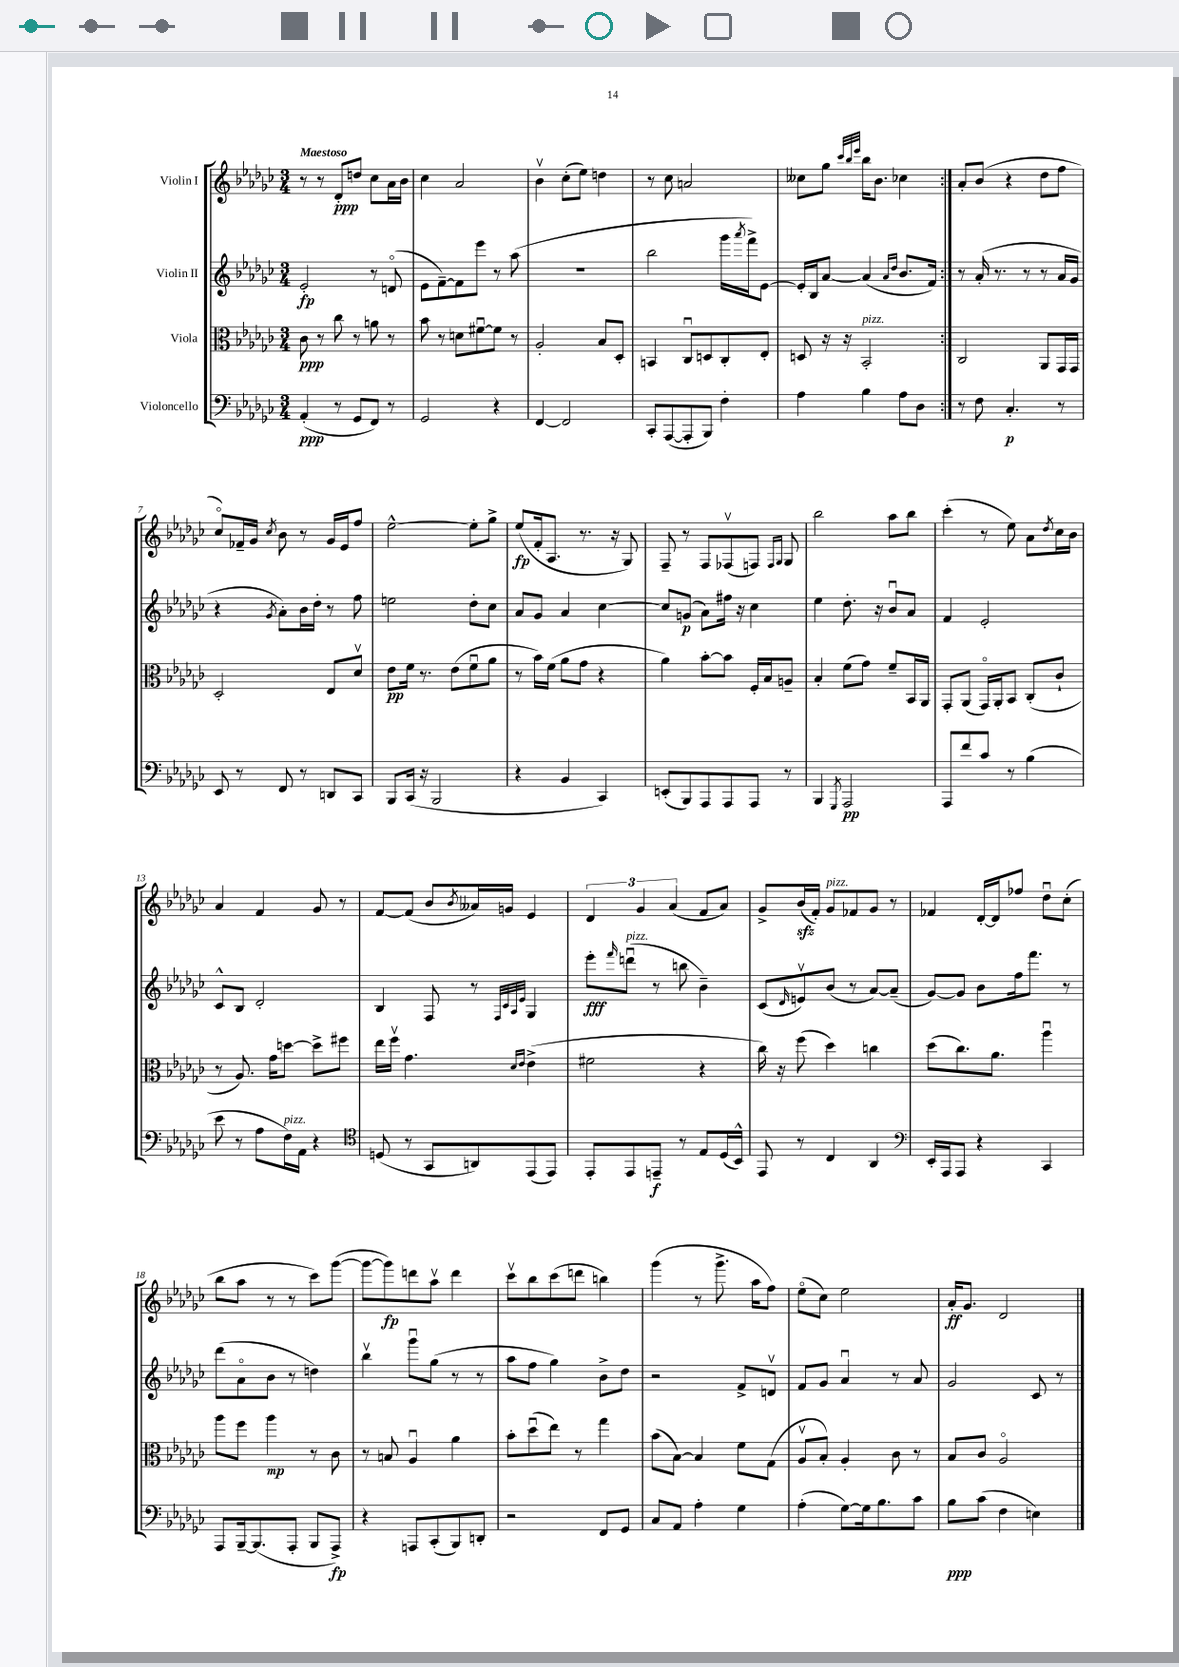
<<
\new StaffGroup <<
\new Staff = "s0" \with { instrumentName = "Violin I" } {
    \clef treble \key ges \major \numericTimeSignature \time 3/4 \tempo "Maestoso"
    \repeat volta 2 { r8 r8 des'8-.\ppp d''8 ces''8 aes'16 bes'16 |
    ces''4 aes'2 |
    bes'4\upbow ces''8-.( ees''8) d''4 |
    r8 ces''8 a'2 |
    ceses''8 ges''8 \grace { ces'''32 bes''32 ees'''32 } bes''16 bes'8. ces''4 | }
    aes'8-. bes'8( r4 des''8 f''8 |
    ces''8\flageolet) fes'16-- ges'16 \acciaccatura { ces''8 } bes'8 r8 ges'16 ees'16 f''8 |
    ees''2~-^ ees''8-. ges''8-> |
    ees''8\fp( f'16-. aes8. r8. r16 ges8) |
    f8-- r8 f8 fes8\upbow( f8) \grace { f16 ges16 } ges8 |
    bes''2 aes''8 bes''8 |
    ces'''4-.( r8 ees''8) aes'8 \acciaccatura { des''8 } ces''16 bes'16 |
    aes'4 f'4 ges'8 r8 |
    f'8~ f'8( bes'8 \acciaccatura { bes'8 } aeses'16) g'16 ees'4 |
    \tuplet 3/2 { des'4 ges'4 aes'4( } f'8 aes'8) |
    ges'8-> bes'16\sfz( f'16-.) ges'8^\markup { \italic "pizz." } fes'8 ges'8 r8 |
    fes'4 des'16~-. des'16 fes''8 des''8\downbow ces''8-.( |
    bes''8 aes''8 r8 r8 ces'''8) ges'''8~( |
    ges'''8~ ges'''8\fp) d'''8 aes''8\upbow d'''4 |
    ces'''8\upbow bes''8 ces'''8( d'''8 b''4) |
    ges'''4( r8 ges'''8.-> aes''16 f''8) |
    ees''8\flageolet( ces''8) ees''2 |
    aes'16-.\ff ges'8. des'2 \bar "|." |
}
\new Staff = "s1" \with { instrumentName = "Violin II" } {
    \clef treble \key ges \major \numericTimeSignature \time 3/4
    \repeat volta 2 { ees'2-.\fp r8 d'8\flageolet( |
    ees'8 f'8~--) f'8 ees'''8 r8 aes''8( |
    R2. |
    bes''2 ges'''16 \acciaccatura { aes'''8 } f'''16->) ees'8~ |
    ees'16-. bes16 aes'8~ aes'4( \grace { aes'16 des''16 } bes'8. f'16) | }
    r8 aes'16-.( r8. r8 r8 aes'16 ges'16 |
    r4 \acciaccatura { ges'8 } aes'8-.) bes'16 des''16-. r8 f''8 |
    e''2 des''8-. ces''8 |
    aes'8 ges'8 aes'4 ces''4~ |
    ces''8 g'8\p( aes'8) fis''16 r16 ces''4 |
    ees''4 des''8.-. r16 bes'8\downbow aes'8 |
    f'4 ees'2-. |
    ces'8-^ bes8 des'2-. |
    bes4 f8 r8 \grace { f32 ces'32 aes32 ees'32 } ges4 |
    ees'''8-.\fff \grace { f'''16 } d'''8\downbow^\markup { \italic "pizz." }( r8 b''8 bes'4--) |
    ces'8( \grace { des'16 } e'8\upbow) bes'8( r8 aes'8~) aes'8--( |
    ges'8~) ges'8 bes'8 f''16 f'''8. r8 |
    des'''8( aes'8\flageolet bes'8 r8 d''4) |
    bes''4\upbow ges'''8\downbow ges''8( r8 r8 |
    aes''8 f''8 ges''4) bes'8-> des''8 |
    r2 f'8-> d'8\upbow |
    f'8 ges'8 aes'4\downbow r8 aes'8 |
    ges'2 ces'8 r8 \bar "|." |
}
\new Staff = "s2" \with { instrumentName = "Viola" } {
    \clef alto \key ges \major \numericTimeSignature \time 3/4
    \repeat volta 2 { ces'8\ppp r8 ces''8 r8 a'8 r8 |
    bes'8 r8 d'8 fis'8~\downbow fis'8 r8 |
    aes2-. bes8 des8-. |
    b,4 ces8\downbow d8 ces8-. ees8-. |
    d8 r16 r16 bes,2-.^\markup { \italic "pizz." } | }
    ces2 aes,8 ges,16 ges,16 |
    des2-. ees8 des'8\upbow |
    ees'8\pp f'16 r8. ees'8( f'8\downbow aes'8 |
    r8 bes'16) f'16( aes'8 ges'8 r4 |
    aes'4) bes'8~-. bes'8 f16-. bes16 a8-- |
    bes4-. f'8( ges'8) f'8-- bes,16 aes,16 |
    ges,8-. aes,8( ges,16\flageolet) aes,16-. bes,8 ces8-.( ces'8-! |
    r8 aes8.) ges'16 d''8~ d''8-> fis''8 |
    ees''16 f''16\upbow ges'4. \grace { des'16 ees'16 } ees'4->( |
    fis'2 r4 |
    ces''16) r16 f''8( des''4) c''4 |
    des''8( ces''8.) aes'8. aes''4\downbow |
    aes''8 f''8 aes''4\mp r8 ces'8 |
    r8 b8 aes4\downbow aes'4 |
    bes'8-. des''8\downbow( ees''8) r8 ges''4 |
    bes'8( bes8~) bes4 f'8 ges8( |
    aes8\upbow bes8-.) aes4-. ces'8 r8 |
    bes8 ces'8 aes2\flageolet \bar "|." |
}
\new Staff = "s3" \with { instrumentName = "Violoncello" } {
    \clef bass \key ges \major \numericTimeSignature \time 3/4
    \repeat volta 2 { aes,4-.\ppp( r8 ges,8 f,8) r8 |
    ges,2 r4 |
    f,4~ f,2 |
    ces,8-. aes,,8~( aes,,8-. bes,,8) f4-. |
    aes4 bes4 aes8 des8 | }
    r8 f8 ces4.-.\p r8 |
    ees,8 r8 f,8 r8 d,8 ces,8 |
    bes,,8 ces,16( r16 bes,,2 |
    r4 bes,4 ces,4) |
    e,8-.( bes,,8) aes,,8 aes,,8 aes,,8 r8 |
    bes,,4 \acciaccatura { ges,,8 } aes,,2\pp |
    aes,,8 f'8 ces'8 r8 bes4( |
    ees'8 r8 aes8 f16^\markup { \italic "pizz." }) aes,16 r4 |
    \clef tenor d8( r8 ges,8 a,8) ees,8( ees,8) |
    ees,8-. ees,8 e,8--\f r8 ees8 des16( bes,16-^) |
    ees,8 r8 ces4 aes,4 |
    \clef bass ees,16-. aes,,16 aes,,8 r4 ces,4 |
    aes,,8 bes,,16~-- bes,,8.( aes,,8-. bes,,8 aes,,8->\fp) |
    r4 a,,8 ces,8-.( bes,,8) d,8-. |
    r2 f,8 ges,8 |
    ces8 aes,8 aes4-. ges4 |
    aes4-.( ges8~) ges16 bes8. ces'8 |
    bes8\ppp ces'8( f4 e4) \bar "|." |
}
>>
>>
